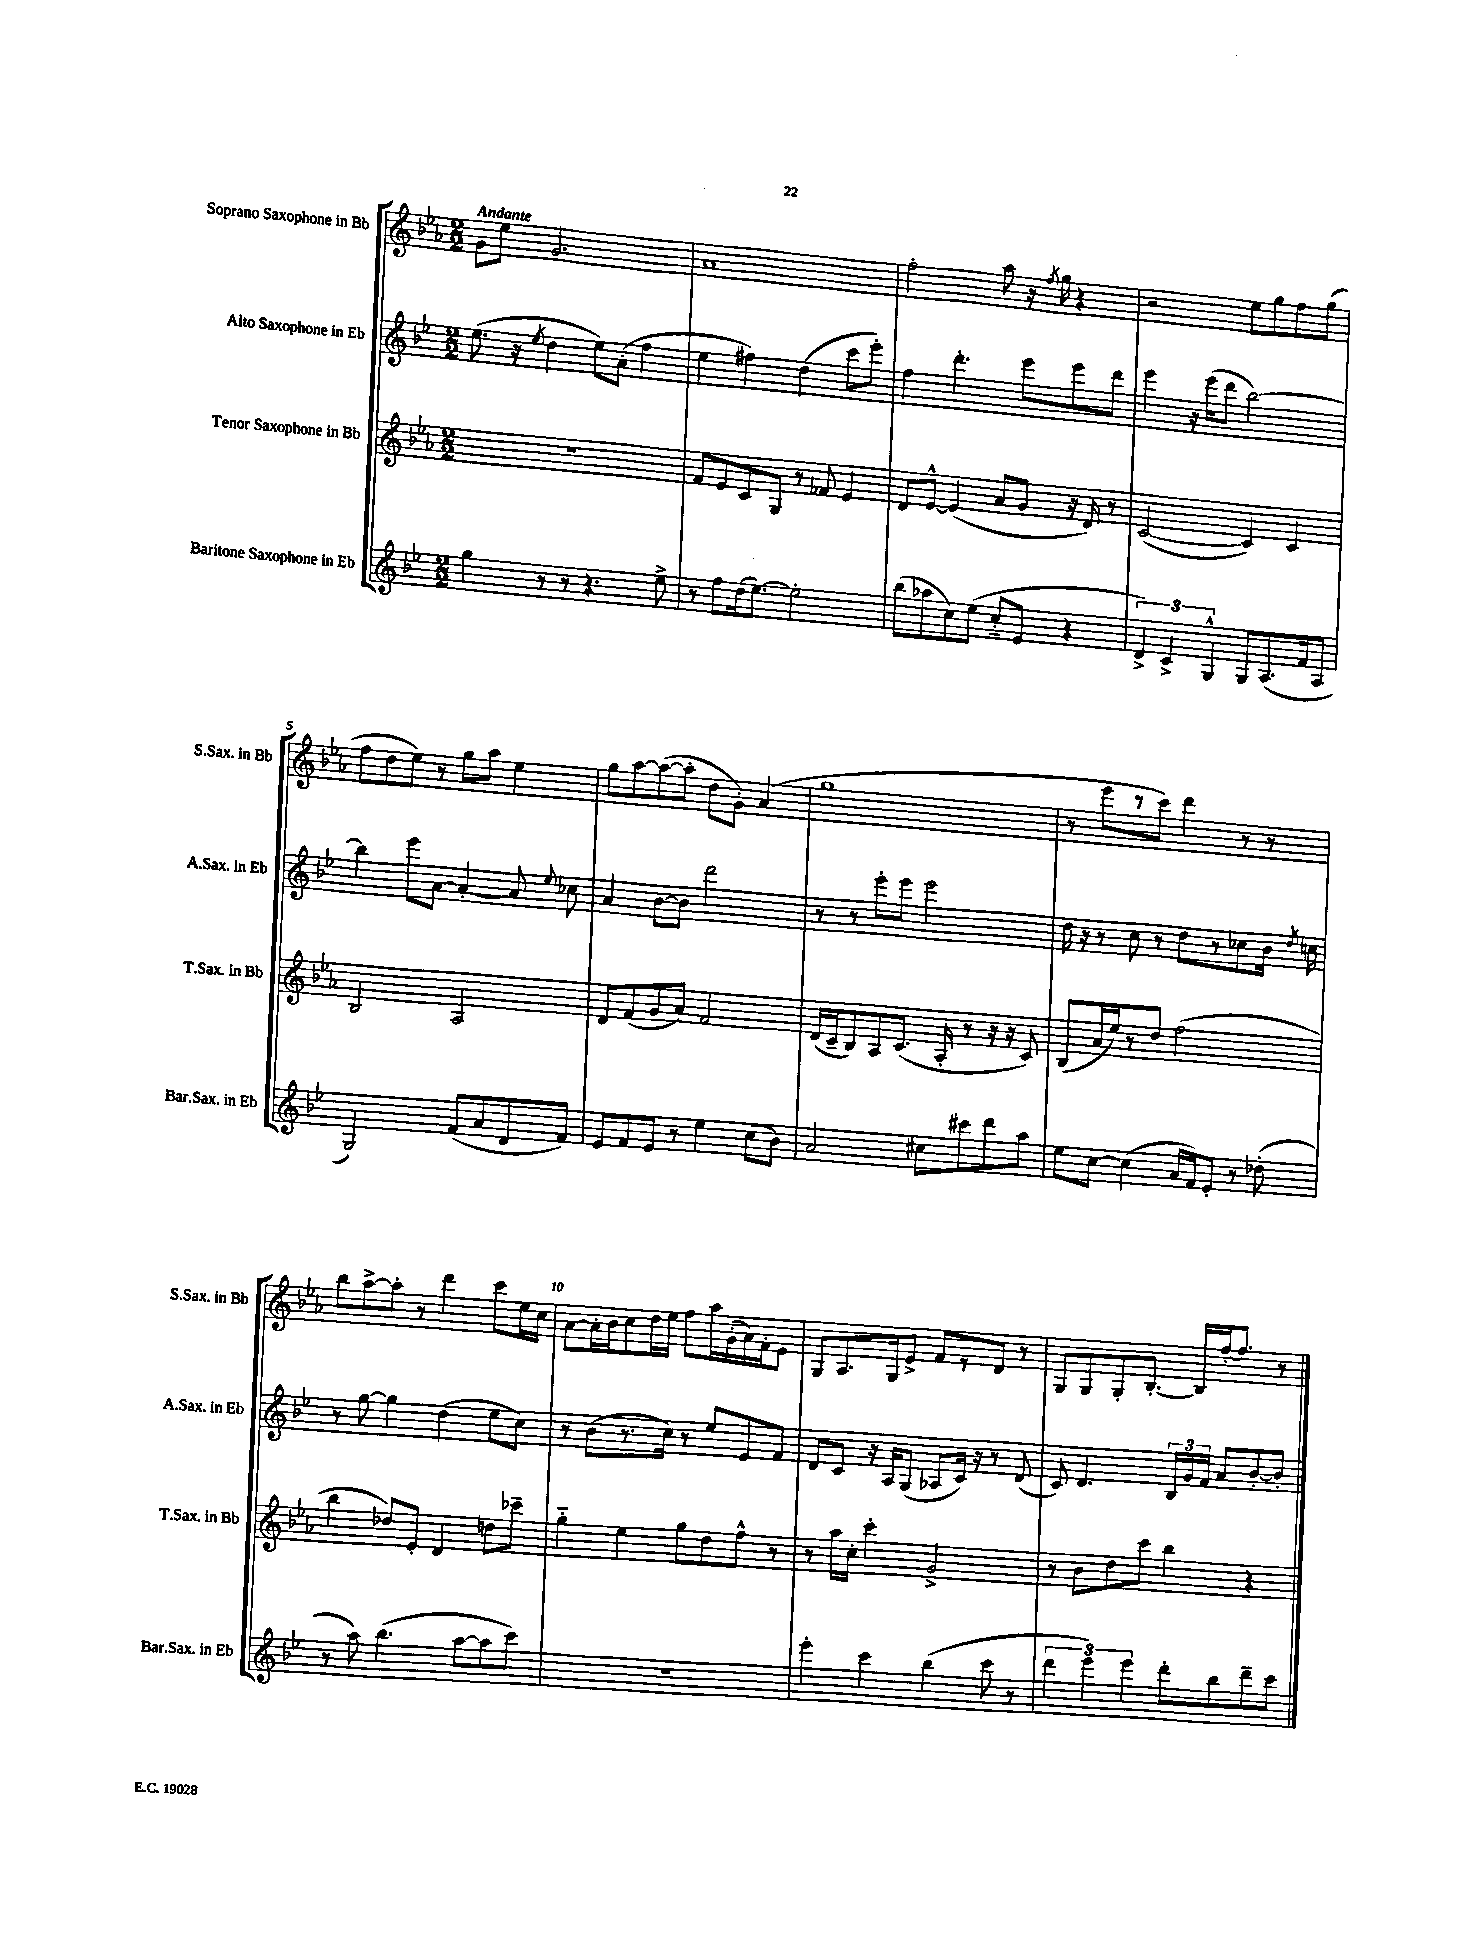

**kern	**kern	**kern	**kern
*part4	*part3	*part2	*part1
*staff4	*staff3	*staff2	*staff1
*I"Baritone Saxophone in Eb	*I"Tenor Saxophone in Bb	*I"Alto Saxophone in Eb	*I"Soprano Saxophone in Bb
*I'Bar.Sax. in Eb	*I'T.Sax. in Bb	*I'A.Sax. in Eb	*I'S.Sax. in Bb
*clefG2	*clefG2	*clefG2	*clefG2
*k[b-e-]	*k[b-e-a-]	*k[b-e-]	*k[b-e-a-]
*M2/2	*M2/2	*M2/2	*M2/2
=1	=1	=1	=1
!	!	!	!LO:TX:a:B:t=Andante
4gg\	1r	(8.ee-\	8g\L
.	.	.	8ee-\J
.	.	16r	.
.	.	8qee-/	.
8r	.	4dd\	2.g/
8r	.	.	.
4.r	.	8ee-\L)	.
.	.	(8a'\J	.
.	.	4ff\	.
8ee-^\	.	.	.
=2	=2	=2	=2
8r	8f/L	4ee-\	1a-
8ff\L	8e-/	.	.
(16dd\k	8c/	4ff#X\)	.
[8.ee-\J)	.	.	.
.	8G/J	.	.
2ee-'\]	8r	(4dd\	.
.	8f-X/	.	.
.	4e-/	8ccc\L	.
.	.	8eee-'\J)	.
=3	=3	=3	=3
(8bb-\L	8d/L	4ff\	2ff'\
8aa-X\	[8e-^^/J	.	.
8cc\)	(4e-/]	4.ddd'\	.
(8ee-\J	.	.	.
8cc/L	8a-/L	.	8aa-\
8e-/J	8g/J	8eee-\L	16r
.	.	.	8qff/
.	.	.	16gg\
4r	16r	8eee-\	4r
.	16d/)	.	.
.	8r	8ddd\J	.
=4	=4	=4	=4
6d^/)	([2c/	4eee-\	2r
6c^/	.	.	.
.	.	16r	.
.	.	(16eee-\KL	.
6G^^/	.	.	.
.	.	8ddd\J	.
8G/L	4c/])	[2bb-\)	8ee-\L
(8.A/	.	.	8gg\
.	4c/	.	8ff\
16f/k	.	.	.
8A/J	.	.	(8gg\J
!!LO:LB:g=z
=5	=5	=5	=5
2G/)	2B-/	4bb-\]	8ff\L
.	.	.	8dd\
.	.	8eee-\L	8ee-\J)
.	.	[8a\J	8r
(8f/L	2A-/	4a'/_	8gg\L
8a/	.	.	8aa-\J
8d/	.	8a/]	4ee-\
.	.	8qqee-/	.
8f/J)	.	8cc-X\	.
=6	=6	=6	=6
8e-/L	8d/L	4a/	8gg\L
8f/	(8f/	.	[8aa-\
8e-/J	8g/	[8b-\L	(8aa-\_
8r	8a-/J)	8b-\J]	8aa-'\J]
4ee-\	2f/	2ddd\	8dd\L
.	.	.	8g'\J)
(8cc\L	.	.	(4a-/
8b-\J)	.	.	.
=7	=7	=7	=7
2a/	(16d/LL	8r	1gg
.	16c~/J	.	.
.	8B-/)	8r	.
.	8A-/	8eee-'\L	.
.	(8.c/J	8eee-\J	.
8cc#X\L	.	2eee-\	.
.	16A-'/	.	.
8ccc#X\	8r	.	.
8ddd\	16r	.	.
.	16r	.	.
8aa\J	8c/)	.	.
=8	=8	=8	=8
8ee-\L	(8B-/L	16dd\	8r
.	.	16r	.
[8cc\J	16a-/L	8r	8eee-\L
.	16ee-/J)	.	.
(4cc\]	8r	8cc\	8r
.	8dd/J	8r	8ccc\J)
16a/LL	(2ff\	8dd\L	4ddd\
16f/J)	.	.	.
8e-'/J	.	8r	.
8r	.	8cc-X\	8r
(8dd-X'\	.	16b-\Jk	8r
.	.	8qdd/	.
.	.	16ccn\	.
!!LO:LB:g=z
=9	=9	=9	=9
8r	4bb-\	8r	8bb-\L
8aa\)	.	[8gg\	[8aa-^\
(4.bb-\	8dd-X/L)	4gg\]	8aa-'\J]
.	8e-'/J	.	8r
.	4d/	(4dd\	4ddd\
[8aa\L	.	.	.
8aa\]	8ddn\L	8ee-\L	8ccc\L
8ccc\J)	8ccc-X~\J	8cc\J)	16ee-\L
.	.	.	16cc\JJ
=10	=10	=10	=10
1r	4gg\	8r	[8a-\L
.	.	(8b-\L	16a-'\L]
.	.	.	16b-\J
.	4ee-\	8.r	8cc\
.	.	.	16dd\L
.	.	16cc\Jk)	16ee-\JJ
.	8gg\L	8r	8ff\L
.	8dd\	8ee-/L	16aa-\L
.	.	.	(16g'\
.	8ff^^\J	8e-/	16a-\)
.	.	.	16f'\J
.	8r	8f/J	8e-\J
=11	=11	=11	=11
4eee-'\	8r	8d/L	8G/L
.	16aa-\LL	8c/J	8.A-/
.	16cc'\JJ	.	.
4ccc\	4ccc'\	16r	.
.	.	16A/KL	16G/k
.	.	(8G/J	8e-^/J
(4bb-\	2g^/	8A-X/L	8f/L
.	.	16c/Jk)	8r
.	.	16r	.
8ccc\	.	8r	8d/J
8r	.	(8d/	8r
=12	=12	=12	=12
6ddd\	8r	8c/)	8G/L
.	8b-\L	4.d/	8G/
6eee-\)	.	.	.
.	8dd\	.	8G'/
6eee-\	.	.	.
.	8ccc\J	.	[8.B-'/J
8ddd'\L	4bb-\	24B-/LL	.
.	.	24g/	.
.	.	.	16B-/LL]
.	.	24f/JJ	.
8bb-\	.	8a/L	[16ff'/J
.	.	.	8.ff/J]
8ddd~\	4r	[8b-'/	.
8ccc\J	.	8b-'/J]	8r
==	==	==	==
*-	*-	*-	*-
